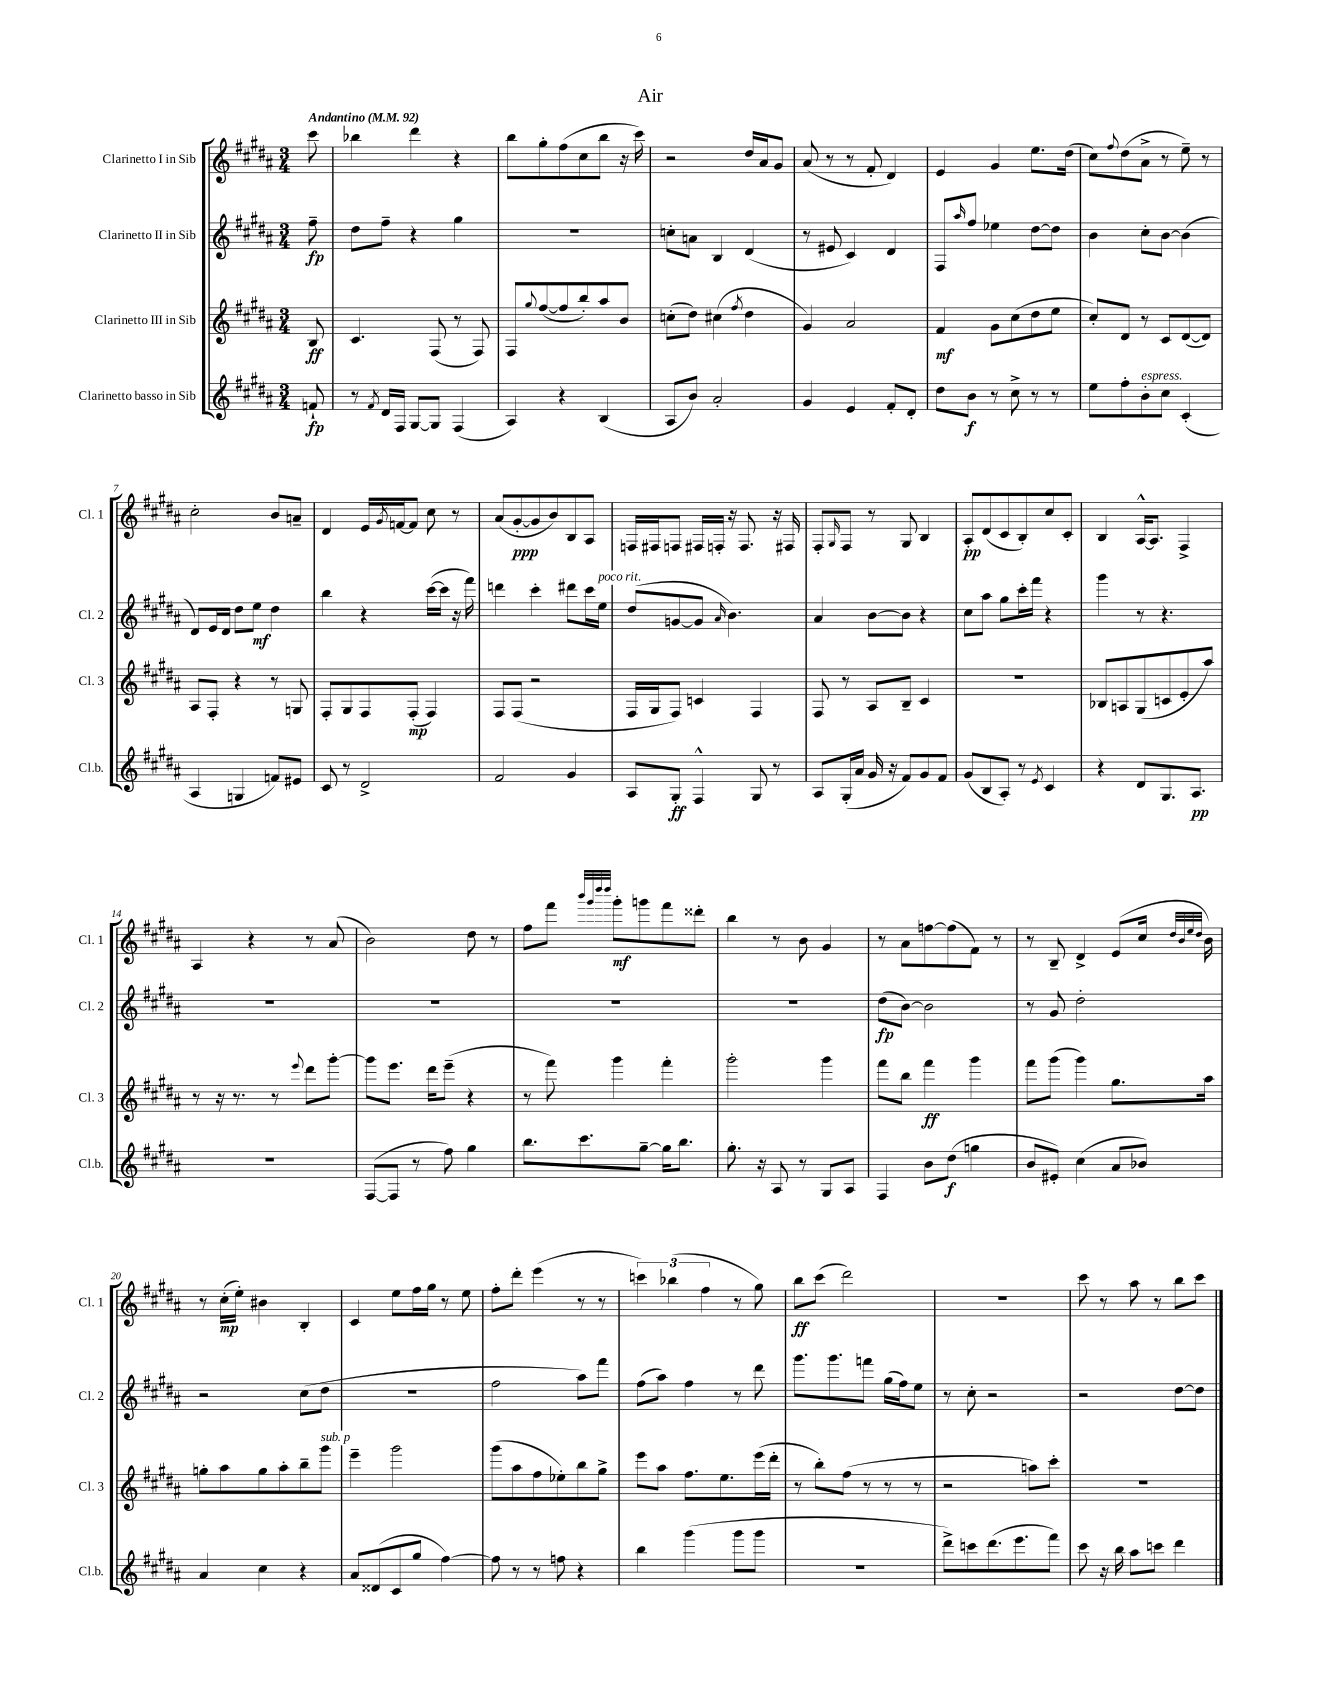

**kern	**kern	**kern	**kern
*staff4	*staff3	*staff2	*staff1
*clefG2	*clefG2	*clefG2	*clefG2
*k[f#c#g#d#a#]	*k[f#c#g#d#a#]	*k[f#c#g#d#a#]	*k[f#c#g#d#a#]
*M3/4	*M3/4	*M3/4	*M3/4
*MM92	*MM92	*MM92	*MM92
8f`	8B	8ff#~	8ccc#
=	=	=	=
8r	4.c#	8dd#	4bb-
8qf#	.	.	.
16d#	.	8ff#~	.
16F#	.	.	.
[8G#	.	4r	4ddd#
8G#]	(8F#	.	.
(4F#	8r	4gg#	4r
.	8F#)	.	.
=	=	=	=
4A#)	8F#	2.r	8bb
.	8qqgg#	.	.
.	([8ff#	.	8gg#'
4r	8ff#]	.	(8ff#
.	8bb')	.	8cc#
(4B	8aa#	.	8bb
.	8b	.	16r
.	.	.	16ccc#)
=	=	=	=
8A#	(8cc'	8cc'	2r
8b)	8dd#)	8a	.
2a#'	(4cc#	4B	.
.	8qff#	.	.
.	4dd#	(4d#	16dd#
.	.	.	16a#
.	.	.	8g#
=	=	=	=
4g#	4g#)	8r	(8a#
.	.	8e#	8r
4e	2a#	4c#)	8r
.	.	.	8f#'
8f#'	.	4d#	4d#)
8d#'	.	.	.
=	=	=	=
8dd#	4f#	8F#	4e
.	.	16qqaa#	.
8b	.	8ff#	.
8r	8g#	4ee-	4g#
8cc#^	(8cc#	.	.
8r	8dd#	[8dd#	8.ee
8r	8ee	8dd#]	.
.	.	.	(16dd#
=	=	=	=
8ee	8cc#')	4b	8cc#)
.	.	.	8qqff#
8ff#'	8d#	.	(8dd#
8b'	8r	8cc#'	8a#^
8cc#	8c#	[8b	8r
(4c#'	([8d#	(4b]	8ee~)
.	8d#])	.	8r
=	=	=	=
4A#	8A#	8d#)	2cc#'
.	8F#'	16e	.
.	.	16d#	.
4G	4r	8dd#	.
.	.	8ee	.
8f)	8r	4dd#	8b
8e#	8G	.	8a~
=	=	=	=
8c#	8F#'	4bb	4d#
8r	8G#	.	.
2d#^	8F#	4r	16e
.	.	.	8qg#
.	.	.	[16f
.	(8F#'	.	8f]
.	4F#)	([16ccc#	8cc#
.	.	16ccc#]	.
.	.	16r	8r
.	.	16fff#)	.
=	=	=	=
2f#	8F#	4ddd	(8a#
.	(8F#	.	[8g#'
.	2r	4ccc#'	8g#]
.	.	.	8b)
4g#	.	8ddd#	8B
.	.	16ccc#	8A#
.	.	16ee	.
=	=	=	=
8A#	16F#	(8dd#	16F
.	16G#	.	16F#
8G#'	8F#)	[8g	8F
4F#^^	4c	8g]	16F#
.	.	.	16F'
.	.	16qqa#	.
.	.	4.b)	16r
.	.	.	8.F
8G#	4F#	.	.
8r	.	.	16r
.	.	.	16F#
=	=	=	=
8A#	8F#	4a#	8F#'
.	.	.	16qqG#
(16G#'	8r	.	8F#
16a#	.	.	.
16g#	8A#	[8b	8r
16r	.	.	.
8f#)	8B~	8b]	8G#
8g#	4c#	4r	4B
8f#	.	.	.
=	=	=	=
(8g#	2.r	8cc#	8A#'
8B	.	8aa#	(8d#
8A#')	.	8gg#	8c#
8r	.	16ccc#'	8B')
.	.	16fff#	.
8qe	.	.	.
4c#	.	4r	8cc#
.	.	.	8c#'
=	=	=	=
4r	8B-	4ggg#	4B
.	8A	.	.
8d#	(8G#	8r	[16A#^^
.	.	.	8.A#]
8.G#	8c	4.r	.
.	8e'	.	4F#^
8.A#	.	.	.
.	8aa#)	.	.
=	=	=	=
2.r	8r	2.r	4A#
.	16r	.	.
.	8.r	.	.
.	.	.	4r
.	8r	.	.
.	8qqeee	.	.
.	8ddd#	.	8r
.	[8ggg#'	.	(8a#
=	=	=	=
([8F#	8ggg#]	2.r	2b)
8F#]	8.eee	.	.
8r	.	.	.
.	16ddd#	.	.
8ff#)	(8eee~	.	.
4gg#	4r	.	8dd#
.	.	.	8r
=	=	=	=
8.bb	8r	2.r	8ff#
.	8fff#)	.	8fff#
8.ccc#	.	.	.
.	.	.	32qqbbb
.	.	.	32qqggg#
.	.	.	32qqdddd#
.	.	.	32qqdddd#
.	4ggg#	.	8ggg#'
[8gg#~	.	.	8ggg
16gg#]	4fff#'	.	8fff#
8.bb	.	.	.
.	.	.	8ddd##'
=	=	=	=
8.gg#'	2ggg#'	2.r	4bb
16r	.	.	.
8A#	.	.	8r
8r	.	.	8b
8G#	4ggg#	.	4g#
8A#	.	.	.
=	=	=	=
4F#	8fff#	(8dd#	8r
.	8bb	[8b)	8a#
8b	4fff#	2b]	[8ff
(8dd#	.	.	(8ff]
4gg	4ggg#	.	8f#)
.	.	.	8r
=	=	=	=
8b	8fff#	8r	8r
8e#')	(8ggg#	8g#	8B~
(4cc#	4ggg#)	2dd#'	4d#^
8a#	8.gg#	.	(8e
8b-)	.	.	16cc#
.	.	.	32qqdd#
.	.	.	32qqb
.	.	.	32qqee
.	.	.	32qqdd#
.	16aa#	.	16b)
=	=	=	=
4a#	8gg'	2r	8r
.	8aa#	.	(16cc#'
.	.	.	16ee')
4cc#	8gg	.	4b#
.	8aa#'	.	.
4r	8bb~	(8cc#	4B'
.	8ggg#	8dd#	.
=	=	=	=
8a#	4eee~	2.r	4c#
(8d##	.	.	.
8c#	2ggg#	.	8ee
8gg#	.	.	16ff#
.	.	.	16gg#
[4ff#)	.	.	8r
.	.	.	8ee
=	=	=	=
8ff#]	(8ggg#	2ff#	8ff#'
8r	8aa#	.	8ddd#'
8r	8ff#	.	(4eee
8ff	8ee-')	.	.
4r	8bb	8aa#)	8r
.	8gg#^	8fff#	8r
=	=	=	=
4bb	8eee	(8ff#	6ccc)
.	8aa#	8aa#)	.
.	.	.	(6bb-
(4ggg#	8.ff#	4ff#	.
.	.	.	6ff#
.	8.ee	.	.
8ggg#	.	8r	8r
8ggg#	(16eee	8ddd#	8gg#)
.	16ddd#'	.	.
=	=	=	=
2.r	8r	8.ggg#	8bb
.	8bb')	.	(8ccc#
.	.	8.ggg#	.
.	(8ff#	.	2ddd#)
.	8r	8fff	.
.	8r	(16gg#	.
.	.	16ff#)	.
.	8r	8ee	.
=	=	=	=
8ddd#^)	2r	8r	2.r
8ccc	.	8cc#'	.
(8.ddd#	.	2r	.
8.eee	.	.	.
.	8aa)	.	.
8fff#)	8ccc#'	.	.
=	=	=	=
8ccc#	2.r	2r	8ccc#
16r	.	.	8r
16bb	.	.	.
8aa#	.	.	8aa#
8ccc	.	.	8r
4ddd#	.	[8dd#	8bb
.	.	8dd#]	8ccc#
==	==	==	==
*-	*-	*-	*-
